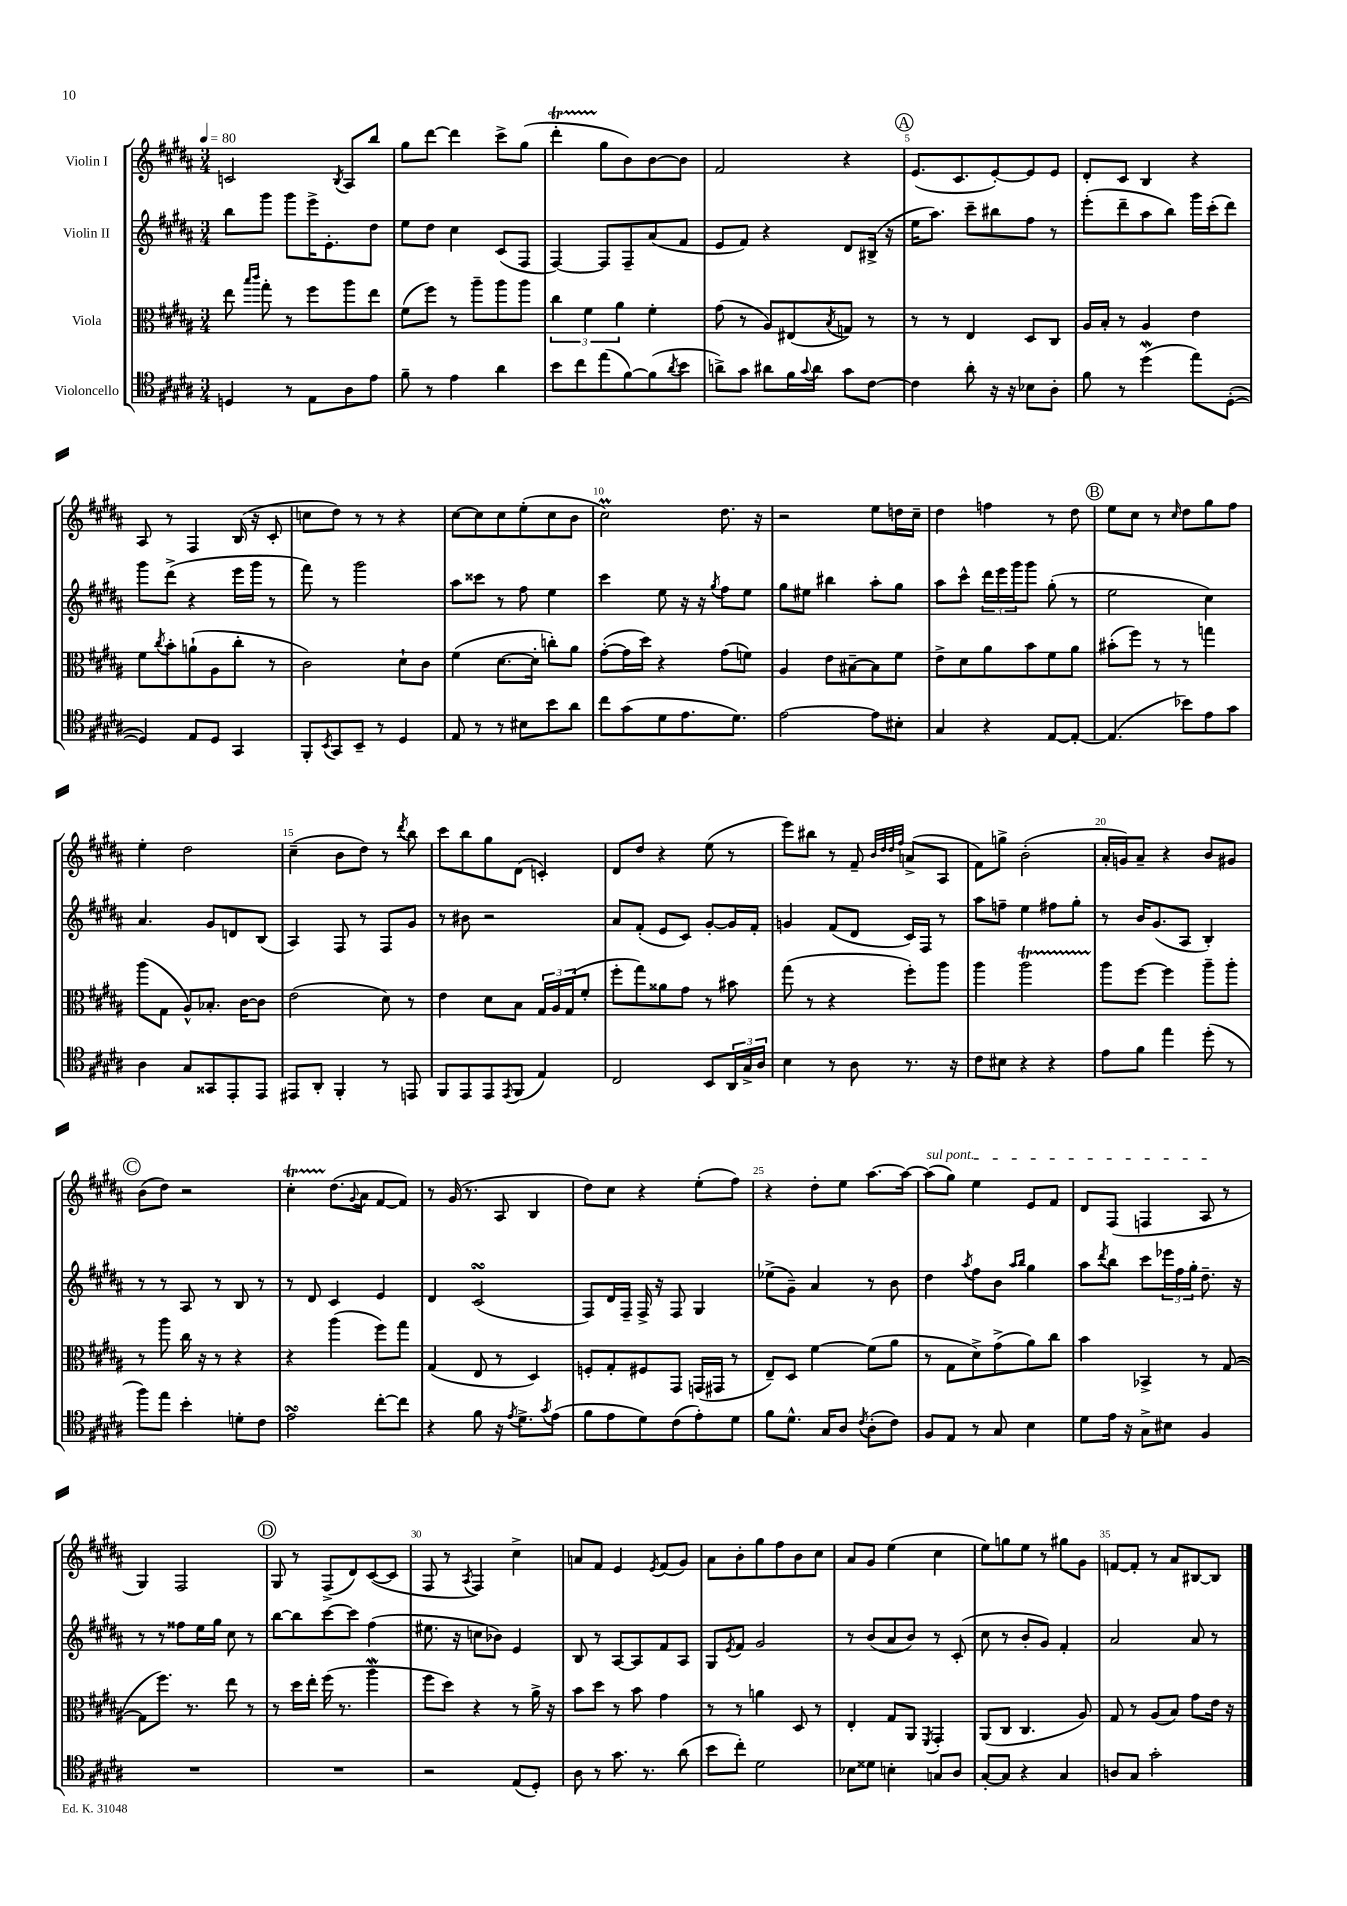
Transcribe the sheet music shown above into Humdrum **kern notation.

**kern	**kern	**kern	**kern
*staff4	*staff3	*staff2	*staff1
*clefC4	*clefC3	*clefG2	*clefG2
*k[f#c#g#d#a#]	*k[f#c#g#d#a#]	*k[f#c#g#d#a#]	*k[f#c#g#d#a#]
*M3/4	*M3/4	*M3/4	*M3/4
*MM80	*MM80	*MM80	*MM80
4D/	8ee\	8bb\L	2c/
.	16qqbb/LL	.	.
.	16qqccc#/JJ	.	.
.	8gg#'\	8ggg#\J	.
8r	8r	8ggg#\L	.
8E\L	8ff#\L	16eee^\K	.
.	.	8.e'\	.
.	.	.	8qB/
8A#\	8aa#\	.	8A#/L
8e\J	8ee\J	8dd#\J	8bb/J
=	=	=	=
8f#~\	(8f#\L	8ee\L	8gg#\L
8r	8ff#\J)	8dd#\J	[8ddd#\J
4e\	8r	4cc#\	4ddd#\]
.	8aa#~\L	.	.
4a#\	8aa#\	(8c#/L	8ccc#^\L
.	8aa#\J	8F#/J	(8gg#\J
=	=	=	=
8b\L	6cc#\	[4F#/)	4ddd#'\
8cc#\	.	.	.
.	6f#\	.	.
(8ee\	.	8F#/]L	8gg#\L
.	6a#\	.	.
[8f#\)	.	8F#~/	8b\)
(8f#\]	4f#'\	(8a#/	[8b\
8qa#/	.	.	.
8b\J	.	8f#/J	8b\]J
=	=	=	=
8a^\L)	(8g#\	8e/L	2f#/
8g#\J	8r	8f#/J)	.
8a#\L	8A#/L)	4r	.
16f#\L	(8E#/	.	.
8qqg#/	.	.	.
16a#\JJ	.	.	.
.	8qB/	.	.
8g#\L	8G/J)	8d#/L	4r
[8c#\J	8r	(16B#^/Jk	.
.	.	16r	.
=	=	=	=
4c#\]	8r	16ee\LK	(8.e/L
.	.	8.aa#\J)	.
.	8r	.	.
.	.	.	8.c#/
8a#'\	4E/	8ccc#~\L	.
16r	.	8bb#\	[8e'/)
16r	.	.	.
8B-\L	8D#/L	8ff#\J	8e/]
8A#'\J	8C#/J	8r	8e/J
=	=	=	=
8f#\	16A#/LL	(8eee'\L	8d#'/L
.	16B'/JJ	.	.
8r	8r	8ddd#~\	8c#/J
(4dd#\	4A#/	8aa#\	4B/
.	.	8bb\J)	.
8ee\L)	4e\	16ggg#\LL	4r
.	.	(16ccc#'\J	.
([8D#'\J	.	8ddd#\J)	.
=	=	=	=
4D#/])	8f#\L	8ggg#\L	8A#/
.	8qcc#/	.	.
.	8b'\	(8ddd#^\J	8r
8E/L	(8a`\	4r	4F#/
8D#/J	8A#\	.	.
4GG#/	8cc#'\J	16eee\LL	(16B/
.	.	16ggg#\JJ	16r
.	8r	8r	8c#'/
=	=	=	=
8FF#'/L	2c#\)	8fff#\)	8cc\L
8qBB/	.	.	.
8GG#/	.	8r	8dd#\J)
8BB~/J	.	2ggg#\	8r
8r	.	.	8r
4D#/	8d#`\L	.	4r
.	8c#\J	.	.
=	=	=	=
8E/	(4f#\	8aa#\L	[8cc#\L
8r	.	8ccc##\J	8cc#\]
8r	[8.d#\L	8r	8cc#\
8B#\L	.	8ff#\	(8ee'\
.	16d#'\]Jk	.	.
8b\	8cc'\L)	4ee\	8cc#\
8a#\J	8a#\J	.	8b\J
=	=	=	=
8cc#\L	([8g#'\L	4ccc#\	2cc#\)
(8g#\	16g#\]L	.	.
.	16dd#\JJ)	.	.
8d#\	4r	8ee\	.
8.e\	.	16r	.
.	.	16r	.
.	.	8qgg#/	.
.	(8g#\L	8ff#\L	8.dd#\
8.d#\J)	.	.	.
.	8f\J)	8ee\J	.
.	.	.	16r
=	=	=	=
[2e\	4A#/	8gg#\L	2r
.	.	8ee#\J	.
.	8e\L	4bb#\	.
.	[8B#~\	.	.
8e\]L	8B#\]	8aa#'\L	8ee\L
8B#'\J	8f#\J	8gg#\J	16dd\L
.	.	.	16cc#~\JJ
=	=	=	=
4G#/	8e^\L	8aa#\L	4dd#\
.	8d#\	8ccc#^^\J	.
4r	8a#\	24ddd#\LL	4ff\
.	.	24eee\	.
.	.	24ggg#\J	.
.	8b\	8ggg#\J	.
[8E/L	8f#\	(8gg#'\	8r
8E'/_J	8a#\J	8r	8dd#\
=	=	=	=
(4.E/]	(8b#'\L	2ee\	8ee\L
.	8ff#\J)	.	8cc#\J
.	8r	.	8r
.	.	.	16qqcc#/
8b-\L)	8r	.	8dd#\L
8e\	4gg\	4cc#\)	8gg#\
8g#\J	.	.	8ff#\J
=	=	=	=
4A#\	(8aa#\L	4.a#/	4ee'\
.	8G#\J	.	.
8G#/L	8A#^^/L)	.	2dd#\
8GG##/	8.B-'/J	8g#/L	.
8EE'/	.	8d/	.
.	[16c#\LK	.	.
8EE/J	8c#\]J	(8B/J	.
=	=	=	=
8EE#/L	(2e\	4A#/)	(4cc#~\
8AA#'/J	.	.	.
4FF#'/	.	8F#/	8b\L
.	.	8r	8dd#\J)
8r	8d#\)	8F#/L	8r
.	.	.	8qddd#/
8EE/	8r	8g#/J	8bb\
=	=	=	=
8FF#/L	4e\	8r	8ccc#\L
8EE/	.	8b#\	8bb\
8EE/	8d#\L	2r	8gg#\
8qEE/	.	.	.
(8FF#/J	8B\J	.	(8d#\J
4E/)	24G#/LL	.	4c'/)
.	24A#/	.	.
.	(24G#/J	.	.
.	8f#'/J	.	.
=	=	=	=
2C#/	8ff#'\L	8a#/L	8d#/L
.	8gg#\)	(8f#'/J	8dd#/J
.	8a##\	8e/L	4r
.	8g#\J	8c#/J)	.
8BB/L	8r	[8g#'/L	(8ee\
24AA#/L	8b#\	16g#/]L	8r
24G#^/	.	.	.
.	.	16f#'/JJ	.
24A#/JJ	.	.	.
=	=	=	=
4B\	(8gg#\	4g/	8eee\L)
.	8r	.	8bb#\J
8r	4r	(8f#/L	8r
8A#\	.	8d#/J	8f#~/
.	.	.	32qqb/LLL
.	.	.	32qqdd#/
.	.	.	32qqdd#/
.	.	.	32qqff#/JJJ
8.r	8ff#'\L)	16c#/LL)	(8a^/L
.	.	16F#/JJ	.
.	8aa#\J	8r	8A#/J
16r	.	.	.
=	=	=	=
8c#\L	4aa#\	8aa#\L	8f#\L)
8B#\J	.	8ff~\J	8gg^\J
4r	2aa#\	4ee\	(2b'\
4r	.	8ff#\L	.
.	.	8gg#'\J	.
=	=	=	=
8e\L	8aa#\L	8r	16a#'/LL
.	.	.	16g/J)
8f#\J	[8ff#\J	16b/LK	8a#~/J
.	.	(8.g#/	.
4ee\	4ff#\]	.	4r
.	.	8A#/J	.
(8dd#'\	8aa#~\L	4B'/)	8b/L
8r	8aa#'\J	.	8g#/J
=	=	=	=
8ff#\L)	8r	8r	(8b\L
8ee\J	8aa#\	8r	8dd#\J)
4b'\	16cc#\	8A#/	2r
.	16r	.	.
.	8r	8r	.
8d'\L	4r	8B/	.
8c#\J	.	8r	.
=	=	=	=
2e\	4r	8r	4cc#'\
.	.	8d#/	.
.	(4aa#\	4c#/	(8.dd#\L
.	.	.	8qqg#/
.	.	.	16a#\Jk
[8cc#'\L	8ff#\L)	4e/	[8f#/L
8cc#\]J	8gg#\J	.	8f#/]J)
=	=	=	=
4r	(4G#/	4d#/	8r
.	.	.	(16g#/
.	.	.	8.r
8f#\	8E/	(2c#/	.
16r	8r	.	8A#/
8qe/	.	.	.
8.d#^\L	.	.	.
.	4D#/)	.	4B/
8qg#/	.	.	.
(8e\J	.	.	.
=	=	=	=
8f#\L	8F'/L	8F#/L)	8dd#\L)
8e\	8G#'/	16d#/L	8cc#\J
.	.	16F#~/JJ	.
8d#\)	8F#/	16F#^/	4r
.	.	16r	.
(8c#\	8GG#/J	8F#/	.
8e'\)	(16GG/LL	4G#/	(8ee'\L
.	16GG#/JJ	.	.
8d#\J	8r	.	8ff#\J)
=	=	=	=
8f#\L	8E~/L)	(8ee-^\L	4r
8.d#^^\J	8D#/J	8g#~\J)	.
.	[4f#\	4a#/	8dd#'\L
16G#/LK	.	.	.
8A#/J	.	.	8ee\J
8qc#/	.	.	.
(8A#'\L	(8f#\]L	8r	[8.aa#\L
8c#\J)	8a#\J	8b\	.
.	.	.	16aa#\_Jk
=	=	=	=
8F#/L	8r	4dd#\	(8aa#\]L
8E/J	8G#\L	.	8gg#\J)
.	.	8qaa#/	.
8r	8d#^\)	8ff#\L	4ee\
8G#/	(8g#^\	8b\J	.
.	.	16qqaa#/LL	.
.	.	16qqbb/JJ	.
4B\	8a#\)	4gg#\	8e/L
.	8cc#\J	.	8f#/J
=	=	=	=
8d#\L	4b\	8aa#\L	8d#/L
.	.	8qddd#/	.
16e\Jk	.	8bb\J	(8F#/J
16r	.	.	.
8G#^\L	4BB-^/	8ccc#\L	4F/
8B#\J	.	24eee-\L	.
.	.	24ff#\	.
.	.	24gg#'\JJ	.
4F#/	8r	8.dd#~\	8A#/
.	([8G#/	.	8r
.	.	16r	.
=	=	=	=
2.r	8G#\]L	8r	4G#/)
.	8.ff#\J)	8r	.
.	.	8ff##\L	2F#/
.	8.r	.	.
.	.	16ee\L	.
.	.	16gg#\JJ	.
.	8ee\	8cc#\	.
.	8r	8r	.
=	=	=	=
2.r	8r	[8bb\L	8G#/
.	16dd#\LL	8bb\]	8r
.	16ee'\JJ	.	.
.	(16ff#\	[8ccc#\	(8F#^/L
.	8.r	.	.
.	.	8ccc#\]J	8d#/)
.	4aa#\	(4ff#\	([8c#/
.	.	.	8c#/]J
=	=	=	=
2r	8ff#\L	8.ee#\	8F#/
.	8dd#\J)	.	8r
.	.	16r	.
.	.	.	8qA#/
.	4r	8cc\L	4F#/)
.	.	8b-\J)	.
(8E/L	8r	4e/	4cc#^\
8D#'/J)	16a#^\	.	.
.	16r	.	.
=	=	=	=
8A#\	8b\L	8B/	8a/L
8r	8dd#\J	8r	8f#/J
8.g#\	8r	[8A#/L	4e/
.	8b\	8A#/]	.
8.r	.	.	.
.	.	.	8qe/
.	4g#\	8f#/	(8f#/L
(8a#\	.	8A#/J	8g#/J)
=	=	=	=
8b\L	8r	8G#/L	8a#\L
.	.	8qe/	.
8cc#'\J)	8r	8f#/J	8b'\
2d#\	4a\	2g#/	8gg#\
.	.	.	8ff#\
.	8D#/	.	8b\
.	8r	.	8cc#\J
=	=	=	=
8B-\L	4E'/	8r	8a#/L
8d##\J	.	(8b/L	8g#/J
4B'\	8G#/L	8a#/	(4ee\
.	8AA#/J	8b/J)	.
.	8qFF#/	.	.
8G/L	4GG#'/	8r	4cc#\
8A#/J	.	(8c#'/	.
=	=	=	=
[8G#'/L	(8AA#/L	8cc#\	8ee\L)
8G#/]J	8C#/J	8r	8gg\
4r	4.C#/	8b'/L	8ee\J
.	.	8g#/J)	8r
4G#/	.	4f#'/	8gg#\L
.	8A#/)	.	8g#\J
=	=	=	=
8A/L	8G#/	2a#/	[8f/L
8G#/J	8r	.	8f'/]J
2g#'\	(8A#/L	.	8r
.	8B/J)	.	8a#/L
.	8g#\L	8a#/	[8B#/
.	16e\Jk	8r	8B#/]J
.	16r	.	.
==	==	==	==
*-	*-	*-	*-
